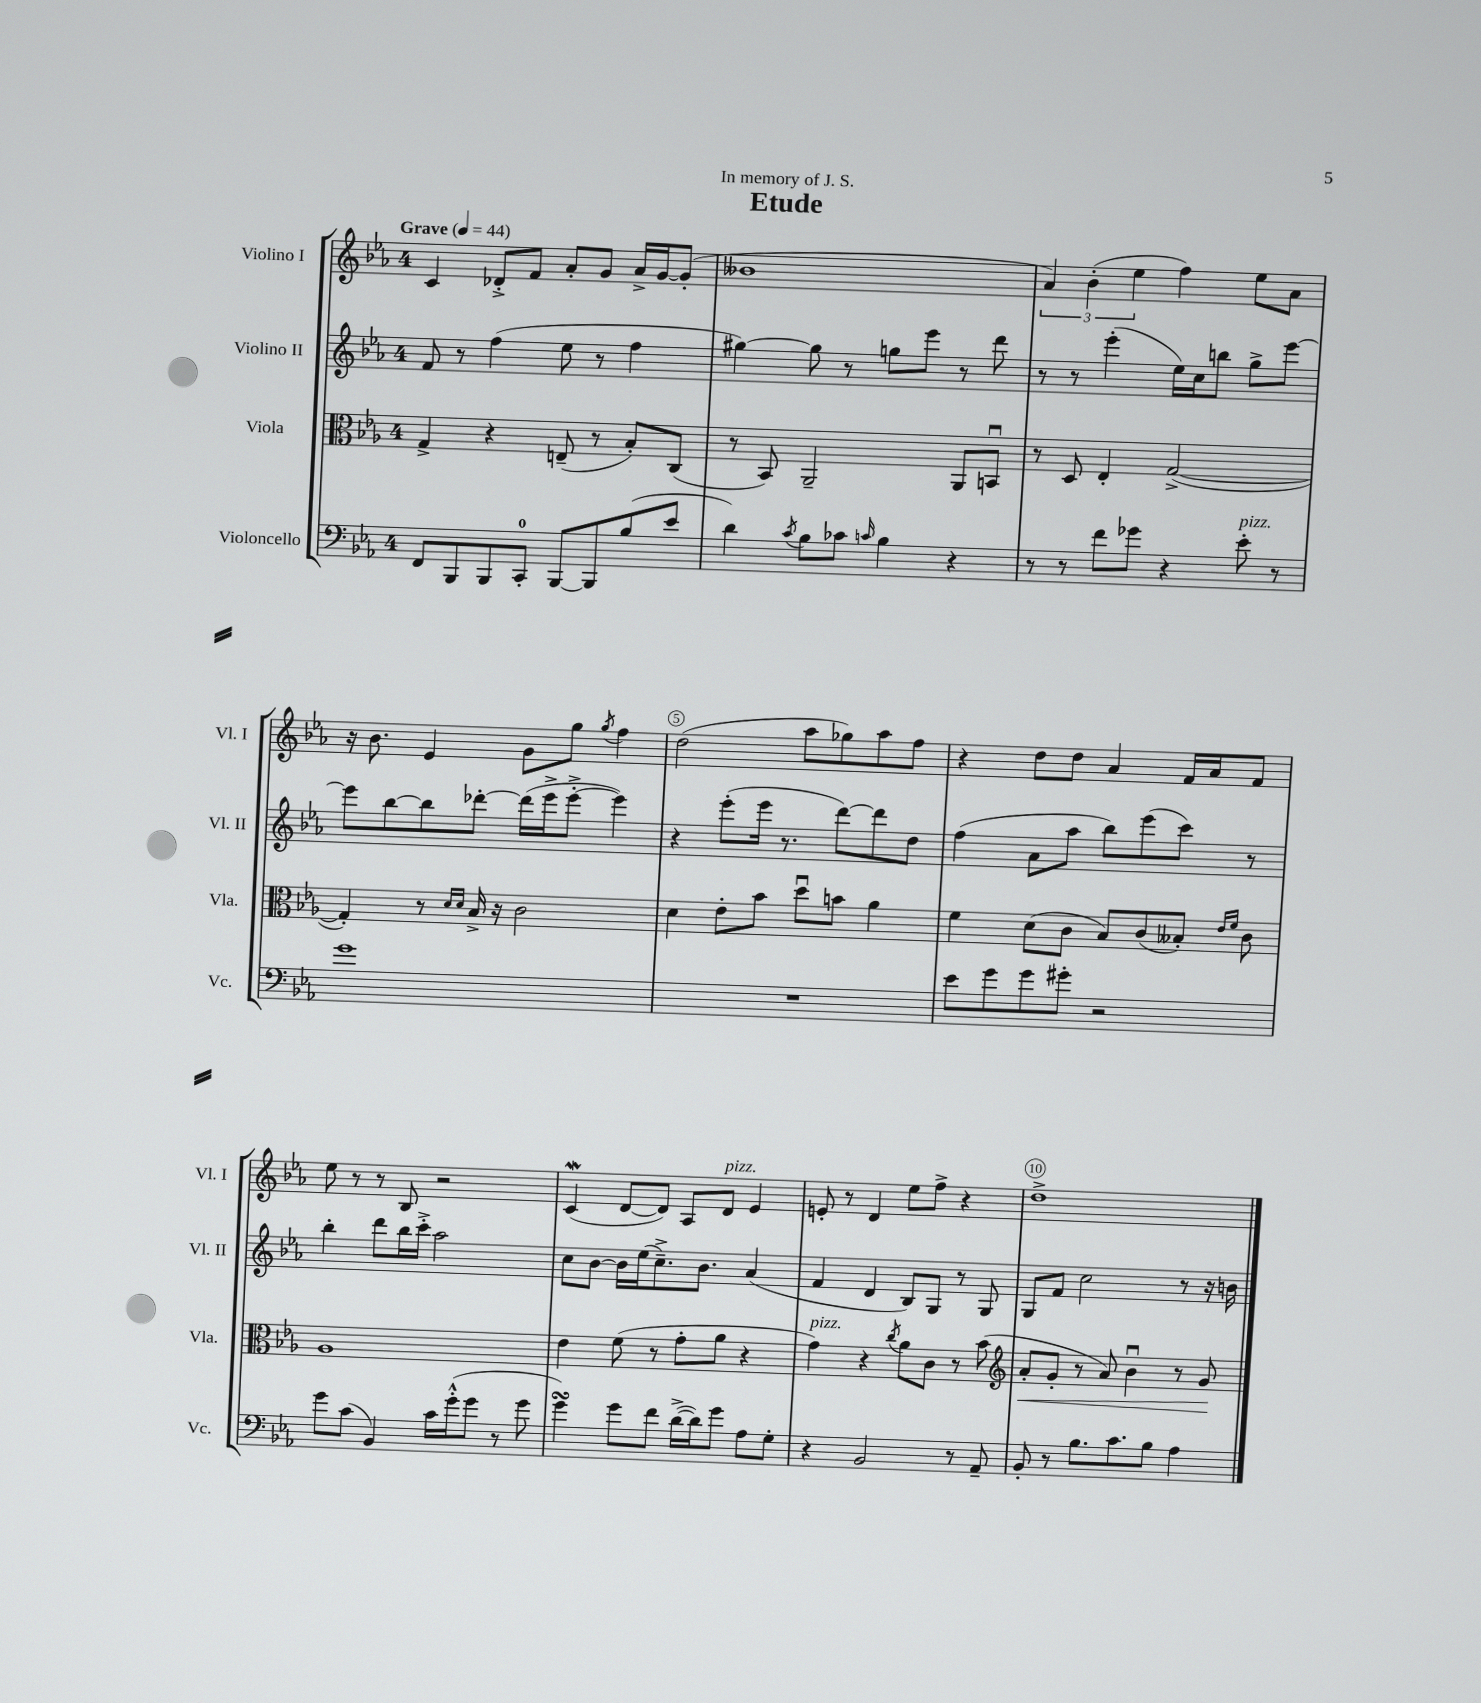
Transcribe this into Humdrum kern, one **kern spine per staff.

**kern	**kern	**kern	**kern
*staff4	*staff3	*staff2	*staff1
*clefF4	*clefC3	*clefG2	*clefG2
*k[b-e-a-]	*k[b-e-a-]	*k[b-e-a-]	*k[b-e-a-]
*M4/4	*M4/4	*M4/4	*M4/4
*MM44	*MM44	*MM44	*MM44
8FF	4G^	8f	4c
8BBB-	.	8r	.
8BBB-	4r	(4ff	8d-'^
8CC'	.	.	8f
[8BBB-	(8E~	8ee-	8a-'
8BBB-]	8r	8r	8g
(8B-	8B-')	4ff	16a-^
.	.	.	[16g
8e-	(8C	.	(8g']
=	=	=	=
4d)	8r	[4gg#)	1b--
.	8BB-)	.	.
8qc	.	.	.
8B-	2AA-~	8gg#]	.
8c-	.	8r	.
16qqc	.	.	.
4B-	.	8gg	.
.	.	8eee-	.
4r	8AA-	8r	.
.	8BBu	8ddd	.
=	=	=	=
8r	8r	8r	6a-)
8r	8D	8r	.
.	.	.	(6b-'
8f	4E-'	(4eee-'	.
.	.	.	6ee-
8g-	.	.	.
4r	([2G^	16ee-)	4ff)
.	.	16cc	.
.	.	8bb	.
8e-'	.	8gg^	8ee-
8r	.	[8eee-	8a-
=	=	=	=
1g	4G'])	8eee-]	16r
.	.	.	8.b-
.	.	[8bb-	.
.	8r	8bb-]	4e-
.	16qqd	.	.
.	16qqd	.	.
.	16B-^	[8ddd-'	.
.	16r	.	.
.	2c	(16ddd-]	8g
.	.	16eee-^	.
.	.	[8eee-'^	8gg
.	.	.	8qgg
.	.	4eee-])	4ff
=	=	=	=
1r	4d	4r	(2dd
.	8e-'	(8eee-'	.
.	8b-	16eee-	.
.	.	8.r	.
.	8ddu	.	8aa-
.	8b	[8ddd)	8gg-)
.	4a-	8ddd]	8aa-
.	.	8dd	8ff
=	=	=	=
8e-	4f	(4ff	4r
8g	.	.	.
8g	(8d	8a-	8dd
8g#'	8c	8aa-	8dd
2r	8B-)	8bb-)	4a-
.	(8c	(8eee-	.
.	8B--')	8ccc)	16f
.	.	.	16a-
.	16qqe-	.	.
.	16qqf	.	.
.	8c	8r	8f
=	=	=	=
8g	1A-	4bb-'	8ee-
(8c	.	.	8r
4BB-)	.	8ddd	8r
.	.	16bb-	8B-
.	.	16ccc'^	.
16c	.	2aa-	2r
(16g'^^	.	.	.
8g	.	.	.
8r	.	.	.
8g	.	.	.
=	=	=	=
4g)	4e-	8cc	(4c
.	.	[8b-	.
8g	(8f	16b-]	[8d
.	.	(16ee-	.
8f	8r	8.cc~^)	8d])
([16d^	8g'	.	8A-
16d])	.	8.b-	.
8g	8a-	.	8d
8A-	4r	(4a-	4e-
8G'	.	.	.
=	=	=	=
4r	4g)	4f	8e'
.	.	.	8r
2BB-	4r	4d	4d
.	8qcc	.	.
.	8a-	8B-)	8ee-
.	8c	8G	8ff^
8r	8r	8r	4r
8AA-~	(8b-	8G	.
=	=	=	=
*	*clefG2	*	*
8BB-'	8a-'	8G	1dd^
8r	8g'	8f	.
8.B-	8r	2cc	.
.	8a-)	.	.
8.c	.	.	.
.	4b-u	.	.
8B-	.	.	.
4A-	8r	8r	.
.	8g	16r	.
.	.	16b	.
==	==	==	==
*-	*-	*-	*-
